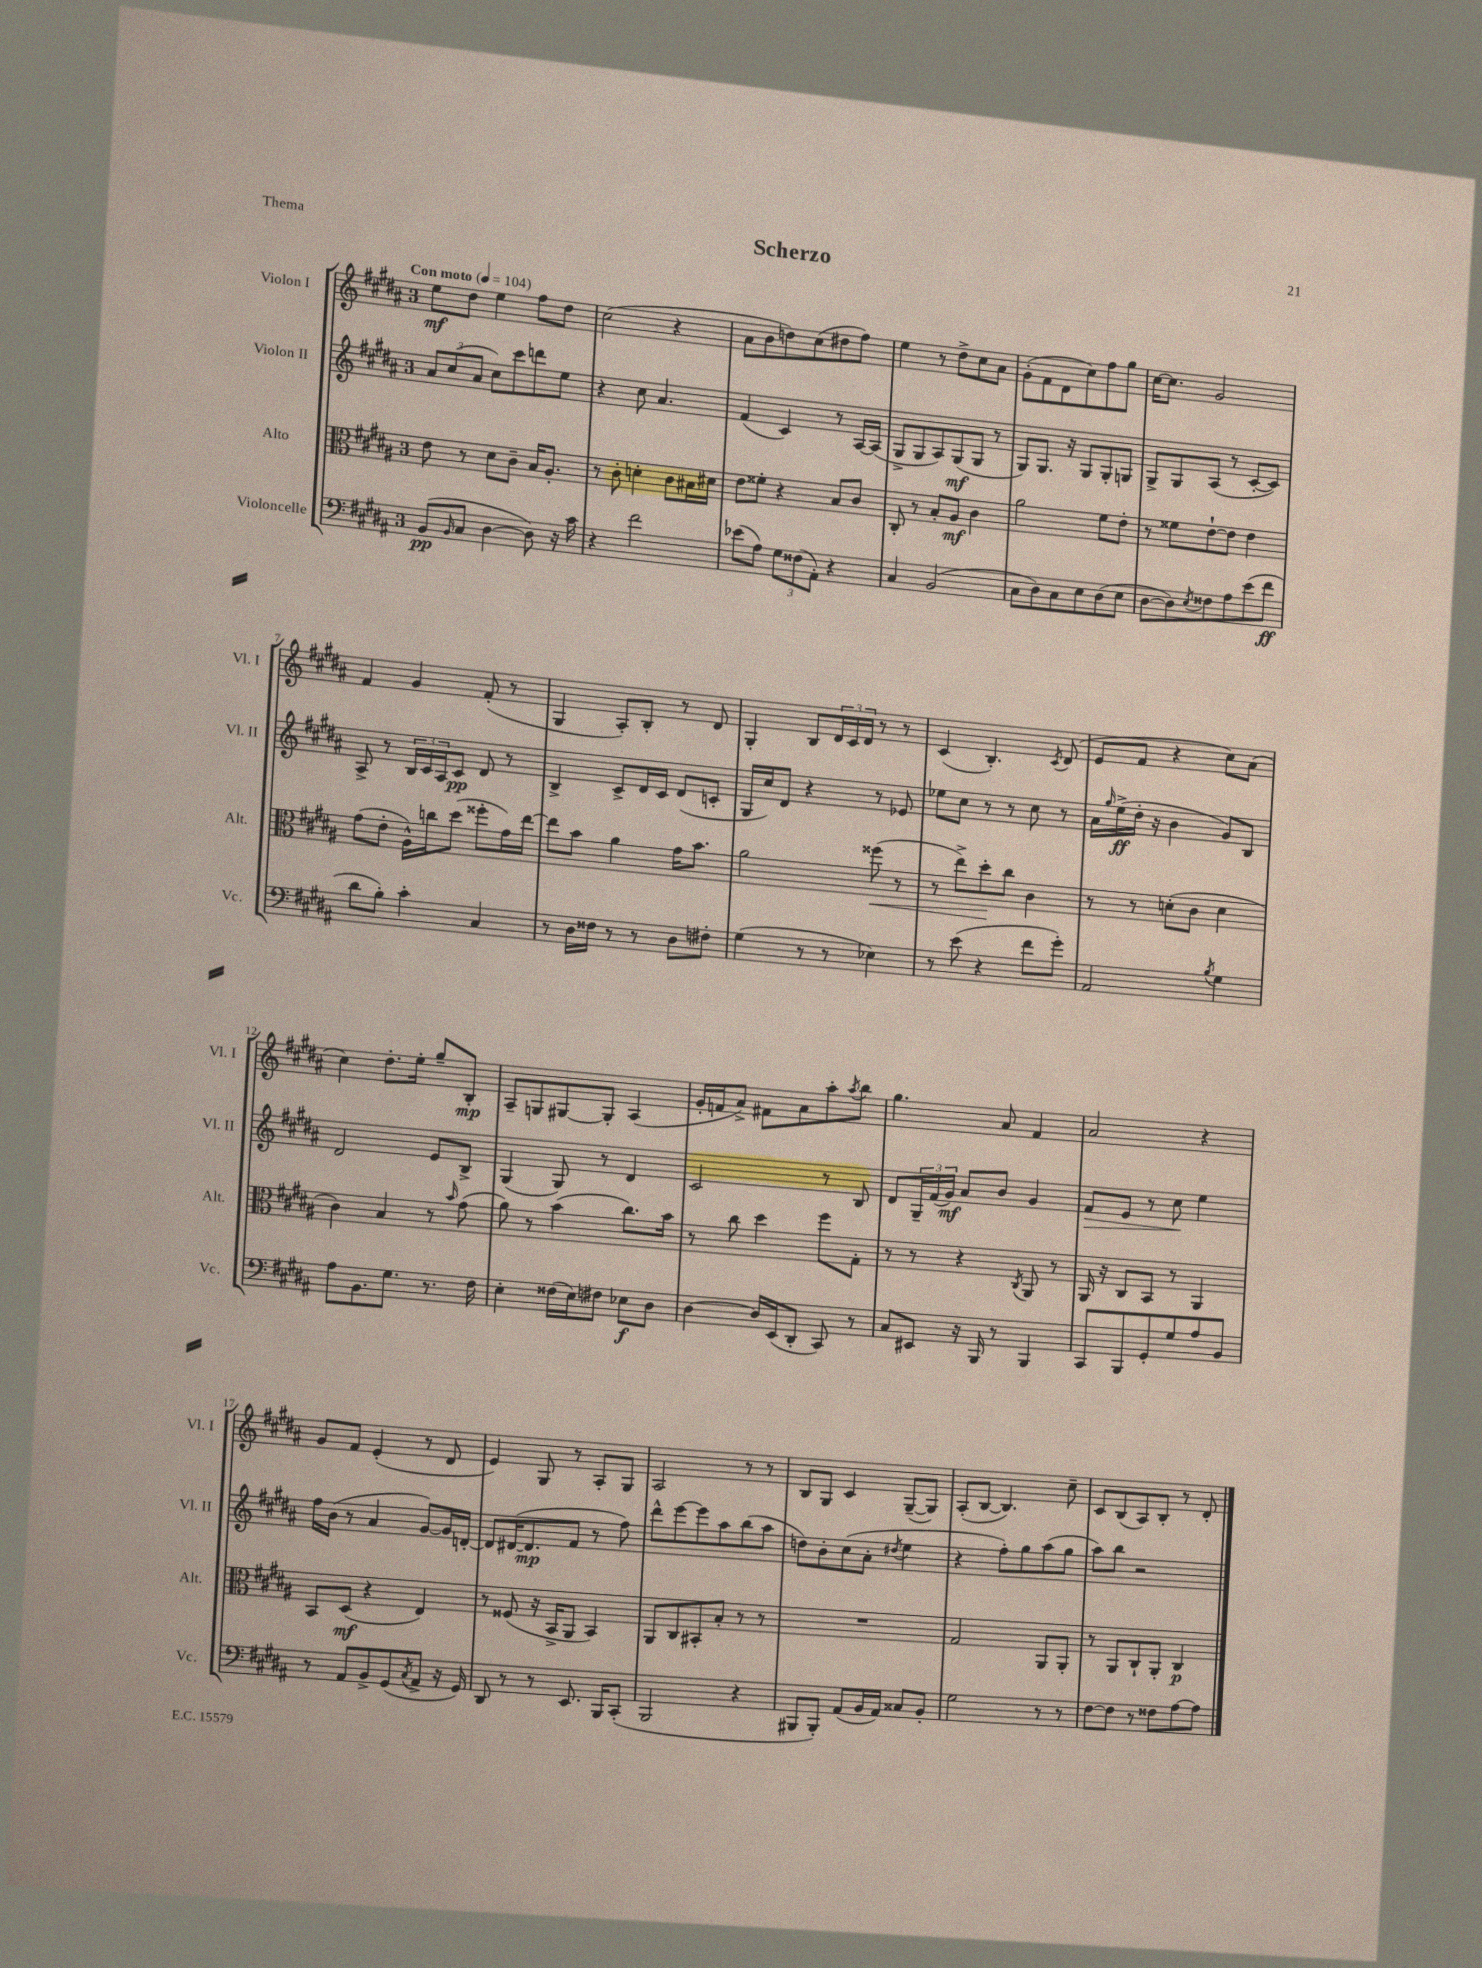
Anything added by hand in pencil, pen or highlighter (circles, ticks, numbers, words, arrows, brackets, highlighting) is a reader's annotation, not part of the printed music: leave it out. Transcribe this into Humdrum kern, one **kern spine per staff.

**kern	**dynam	**kern	**dynam	**kern	**dynam	**kern	**dynam
*part4	*part4	*part3	*part3	*part2	*part2	*part1	*part1
*staff4	*staff4	*staff3	*staff3	*staff2	*staff2	*staff1	*staff1
*I"Violoncelle	*	*I"Alto	*	*I"Violon II	*	*I"Violon I	*
*I'Vc.	*	*I'Alt.	*	*I'Vl. II	*	*I'Vl. I	*
*clefF4	*	*clefC3	*	*clefG2	*	*clefG2	*
*k[f#c#g#d#a#]	*	*k[f#c#g#d#a#]	*	*k[f#c#g#d#a#]	*	*k[f#c#g#d#a#]	*
*M3/4	*	*M3/4	*	*M3/4	*	*M3/4	*
*MM104	*	*MM104	*	*MM104	*	*MM104	*
=1	=1	=1	=1	=1	=1	=1	=1
!	!	!	!	!	!	!LO:TX:a:B:t=Con moto	!
(8BB/L	pp	8e\	.	12a#/L	.	8ee\L	mf
.	.	.	.	(12cc#/	.	.	.
16qqBB/	.	.	.	.	.	.	.
8C#/J	.	8r	.	.	.	8dd#\J	.
.	.	.	.	12a#/J	.	.	.
[4D#\	.	8d#\L	.	8cc#\L)	.	4ee\	.
.	.	8c#~\J	.	8ccc#\	.	.	.
8D#\])	.	16B/KL	.	8dddn\	.	8ff#\L	.
.	.	8.A#'/J	.	.	.	.	.
16r	.	.	.	8ee\J	.	8dd#\J	.
16c#\	.	.	.	.	.	.	.
=2	=2	=2	=2	=2	=2	=2	=2
4r	.	8r	.	4r	.	(2cc#\	.
.	.	8c#'\	.	.	.	.	.
2f#\	.	4dn'\	.	8cc#\	.	.	.
.	.	.	.	4.a#/	.	.	.
.	.	8c#\L	.	.	.	4r	.
.	.	16B#X\L	.	.	.	.	.
.	.	16d#X\JJ	.	.	.	.	.
=3	=3	=3	=3	=3	=3	=3	=3
(8e-X\L	.	8e\L	.	(4f#/	.	8a#\L	.
8A#\J)	.	8f##X'\J	.	.	.	8b\	.
12G#\L	.	4r	.	4c#/)	.	8ddn\)	.
(12F##X\	.	.	.	.	.	.	.
.	.	.	.	.	.	(8cc#\	.
12AA#'\J)	.	.	.	.	.	.	.
4r	.	8B/L	.	8r	.	8dd#X\	.
.	.	8c#/J	.	[16A#/LL	.	8ff#\J)	.
.	.	.	.	(16A#/JJ]	.	.	.
=4	=4	=4	=4	=4	=4	=4	=4
4C#/	.	8C#'/	.	8G#^/L	.	4ee\	.
.	.	8r	.	8G#/	.	.	.
(2BB/	.	8B'/L	.	8A#/)	.	8r	.
.	.	8A#/J	mf	(8G#/	mf	8dd#^\L	.
.	.	4c#\	.	8G#/J	.	8cc#\	.
.	.	.	.	8r	.	8a#\J	.
=5	=5	=5	=5	=5	=5	=5	=5
8C#\L	.	2a#\	.	8G#/L)	.	(8g#'\L	.
8D#\)	.	.	.	8.G#/J	.	8f#\	.
8C#\	.	.	.	.	.	8d#\	.
.	.	.	.	16r	.	.	.
8E\	.	.	.	8G#/L	.	8cc#\)	.
(8D#\	.	8f#\L	.	8G#'/	.	8ff#\	.
8E\J	.	8e'\J	.	8Gn/J	.	8gg#\J	.
=6	=6	=6	=6	=6	=6	=6	=6
[8D#\L	.	8r	.	8G#^/L	.	[16cc#\KL	.
.	.	.	.	.	.	8.cc#\J]	.
8D#\])	.	8f##X\L	.	8G#/	.	.	.
8qE/	.	.	.	.	.	.	.
8F##X\	.	[8e`\	.	(8A#/J	.	2g#/	.
8A#\	.	8e\J]	.	8r	.	.	.
(8e\	.	4e\	.	[8c#'/L	.	.	.
8f#\J	ff	.	.	8c#/J])	.	.	.
!!LO:LB:g=z
=7	=7	=7	=7	=7	=7	=7	=7
8d#\L	.	(8g#\L	.	8A#^/	.	4f#/	.
8B'\J)	.	8e'\J	.	8r	.	.	.
4c#'\	.	16A#^^\LL)	.	24B/LL	.	4g#/	.
.	.	.	.	24c#/	.	.	.
.	.	16ccn\J	.	.	.	.	.
.	.	.	.	24A#/J	.	.	.
.	.	(8dd#\J	.	8c#/J	pp	.	.
4C#/	.	8ff##X'\L	.	8d#/	.	(8f#'/	.
.	.	16g#\L)	.	8r	.	8r	.
.	.	[16ee\JJ	.	.	.	.	.
=8	=8	=8	=8	=8	=8	=8	=8
8r	.	8ee\L]	.	4B^/	.	4G#/	.
16D#\LL	.	8b\J	.	.	.	.	.
16F##X\JJ	.	.	.	.	.	.	.
8r	.	4a#\	.	8c#^/L	.	8A#'/L)	.
8r	.	.	.	16d#/L	.	8B'/J	.
.	.	.	.	16c#/JJ	.	.	.
8D#\L	.	16g#\KL	.	(8d#/L	.	8r	.
.	.	8.b\J	.	.	.	.	.
8F#X'\J	.	.	.	8cn'/J	.	8d#/	.
=9	=9	=9	=9	=9	=9	=9	=9
(4G#\	.	2a#\	.	16G#/LL	.	4G#'/	.
.	.	.	.	16cc#/J)	.	.	.
.	.	.	.	8d#/J	.	.	.
8r	.	.	.	4r	.	8B/L	.
8r	.	.	.	.	.	24d#/L	.
.	.	.	.	.	.	24c#/	.
.	.	.	.	.	.	24d#/JJ	.
!	!	!	!LO:HP:b	!	!	!	!
4E-X\)	.	(8ff##X\	<	8r	.	8r	.
.	.	8r	.	8e-X/	.	8r	.
=10	=10	=10	=10	=10	=10	=10	=10
8r	.	8r	.	8ee-X\L	.	(4c#/	.
(8e\	.	8ee^\L)	.	8cc#\J	.	.	.
4r	.	8dd#'\	.	8r	.	4.B'/)	.
.	.	8cc#\J	[	8r	.	.	.
8f#\L	.	4c#\	.	8cc#\	.	.	.
.	.	.	.	.	.	8qc#/	.
8g#'\J)	.	.	.	8r	.	(8d#/	.
=11	=11	=11	=11	=11	=11	=11	=11
2AA#/	.	8r	.	16a#\LL	.	8e/L	.
.	.	.	.	16qqgg#/	.	.	.
.	.	.	.	(16ee^\	ff	.	.
.	.	8r	.	16dd#'\JJ	.	8f#/J	.
.	.	.	.	16r	.	.	.
.	.	(8dn'\L	.	4b\	.	4r	.
.	.	8c#\J	.	.	.	.	.
8qB/	.	.	.	.	.	.	.
4G#\	.	4d\	.	8g#/L)	.	8cc#\L)	.
.	.	.	.	8B/J	.	(8a#\J	.
!!LO:LB:g=z
=12	=12	=12	=12	=12	=12	=12	=12
8A#\L	.	4c#\)	.	2d#/	.	4cc#\)	.
8.BB\	.	.	.	.	.	.	.
.	.	4B/	.	.	.	8.dd#'\L	.
8.G#\J	.	.	.	.	.	.	.
.	.	.	.	.	.	16ee'\Jk	.
8.r	.	8r	.	8e/L	.	8gg#~/L	.
.	.	16qqb/	.	.	.	.	.
.	.	(8g#\	.	8B^/J	.	8B'/J	mp
16F#\	.	.	.	.	.	.	.
=13	=13	=13	=13	=13	=13	=13	=13
4E'\	.	8a#\)	.	(4G#/	.	8A#~/L	.
.	.	8r	.	.	.	8Gn/	.
(16F##X\LL	.	(4b\	.	8G#/)	.	[8G#X/	.
16E\J)	.	.	.	.	.	.	.
8F#X\J	.	.	.	8r	.	8G#'/J]	.
8E-X\L	f	8.cc#\L)	.	4d#/	.	(4A#/	.
8D#\J	.	.	.	.	.	.	.
.	.	16b\Jk	.	.	.	.	.
=14	=14	=14	=14	=14	=14	=14	=14
[4D#\	.	8r	.	2c#/	.	16g#'/LL	.
.	.	.	.	.	.	16fn/J	.
.	.	8cc#\	.	.	.	8a#^/J)	.
16D#/LL]	.	4dd#\	.	.	.	8f#X\L	.
(16EE/J	.	.	.	.	.	.	.
8DD#'/J	.	.	.	.	.	8a#\	.
8CC#/)	.	8ff#\L	.	8r	.	8aa#'\	.
.	.	.	.	.	.	8qaa#/	.
8r	.	8G#'\J	.	8B/	.	8bb\J	.
=15	=15	=15	=15	=15	=15	=15	=15
8C#/L	.	8r	.	8d#/L	.	4.gg#\	.
8EE#X/J	.	8r	.	24G#~/L	.	.	.
.	.	.	.	(24f#/	.	.	.
.	.	.	.	24g#/JJ)	mf	.	.
16r	.	4r	.	8a#/L	.	.	.
16BBB/	.	.	.	.	.	.	.
8r	.	.	.	8b/J	.	8a#/	.
.	.	8qC#/	.	.	.	.	.
4BBB/	.	8AA#/	.	4g#/	.	4f#/	.
.	.	8r	.	.	.	.	.
=16	=16	=16	=16	=16	=16	=16	=16
!	!	!	!	!	!LO:HP:b	!	!
8CC#/L	.	16AA#/	.	8f#/L	>	2a#/	.
.	.	16r	.	.	.	.	.
8BBB/	.	8C#/L	.	8e/J	.	.	.
8GG#'/	.	8BB/J	.	8r	.	.	.
8G#/	.	8r	.	8cc#\	.	.	.
8A#/	.	4AA#/	.	4ee\	]	4r	.
8BB/J	.	.	.	.	.	.	.
!!LO:LB:g=z
=17	=17	=17	=17	=17	=17	=17	=17
8r	.	8BB/L	.	16ff#\LL	.	8g#/L	.
.	.	.	.	(16b\JJ	.	.	.
8AA#/L	.	(8D#/J	mf	8r	.	8f#/J	.
8BB^/	.	4r	.	4a#/	.	(4e'/	.
(8GG#/	.	.	.	.	.	.	.
8qC#/	.	.	.	.	.	.	.
8AA#^/J	.	4E/)	.	[8g#/L)	.	8r	.
16r	.	.	.	16g#/L]	.	8d#/	.
16GG#/)	.	.	.	[16dn'/JJ	.	.	.
=18	=18	=18	=18	=18	=18	=18	=18
8DD#/	.	8r	.	8d/L]	.	4e/)	.
8r	.	(8F##X/	.	([16d#X/K	.	.	.
.	.	.	.	8.d#/]	mp	.	.
8r	.	16r	.	.	.	8G#/	.
.	.	16BB^/KL	.	.	.	.	.
8.EE/	.	8AA#/J	.	8f#/J	.	8r	.
.	.	4BB/)	.	8r	.	8A#'/L	.
16BBB/KL	.	.	.	.	.	.	.
(8CC#'/J	.	.	.	8ff#\)	.	8G#/J	.
=19	=19	=19	=19	=19	=19	=19	=19
2BBB/	.	8AA#/L	.	8ddd#^^\L	.	2A#/	.
.	.	8C#/	.	[8eee\	.	.	.
.	.	8BB#X'/	.	8eee\]	.	.	.
.	.	8B'/J	.	8aa#\	.	.	.
4r	.	8r	.	(8bb\	.	8r	.
.	.	8r	.	8aa#\J	.	8r	.
=20	=20	=20	=20	=20	=20	=20	=20
8BBB#X/L	.	2.r	.	8ddn\L)	.	8B/L	.
8BBB#'/J)	.	.	.	8b'\	.	8G#/J	.
(8AA#/L	.	.	.	(8cc#\	.	4c#/	.
16BB/L	.	.	.	8a#'\J	.	.	.
16AA#/JJ)	.	.	.	.	.	.	.
.	.	.	.	8qdd#X/	.	.	.
8C##X/L	.	.	.	4ee\	.	([8G#~/L	.
8BB'/J	.	.	.	.	.	8G#/J])	.
=21	=21	=21	=21	=21	=21	=21	=21
2G#\	.	2G#/	.	4r	.	(8A#'/L	.
.	.	.	.	.	.	[8B/J	.
.	.	.	.	8ff#'\L)	.	4.B/])	.
.	.	.	.	8gg#\	.	.	.
8r	.	8AA#/L	.	(8aa#\	.	.	.
8r	.	8AA#'/J	.	8gg#\J	.	8cc#~\	.
=22	=22	=22	=22	=22	=22	=22	=22
[8F#\L	.	8r	.	8aa#\L)	.	8c#/L	.
8F#\J]	.	8AA#/L	.	8bb\J	.	(8B/	.
8r	.	8C#`/	.	2r	.	8A#/)	.
8F##X\L	.	8AA#'/J	.	.	.	8B'/J	.
[8A#\	.	4C#/	p	.	.	8r	.
8A#\J]	.	.	.	.	.	8d#'/	.
==	==	==	==	==	==	==	==
*-	*-	*-	*-	*-	*-	*-	*-
